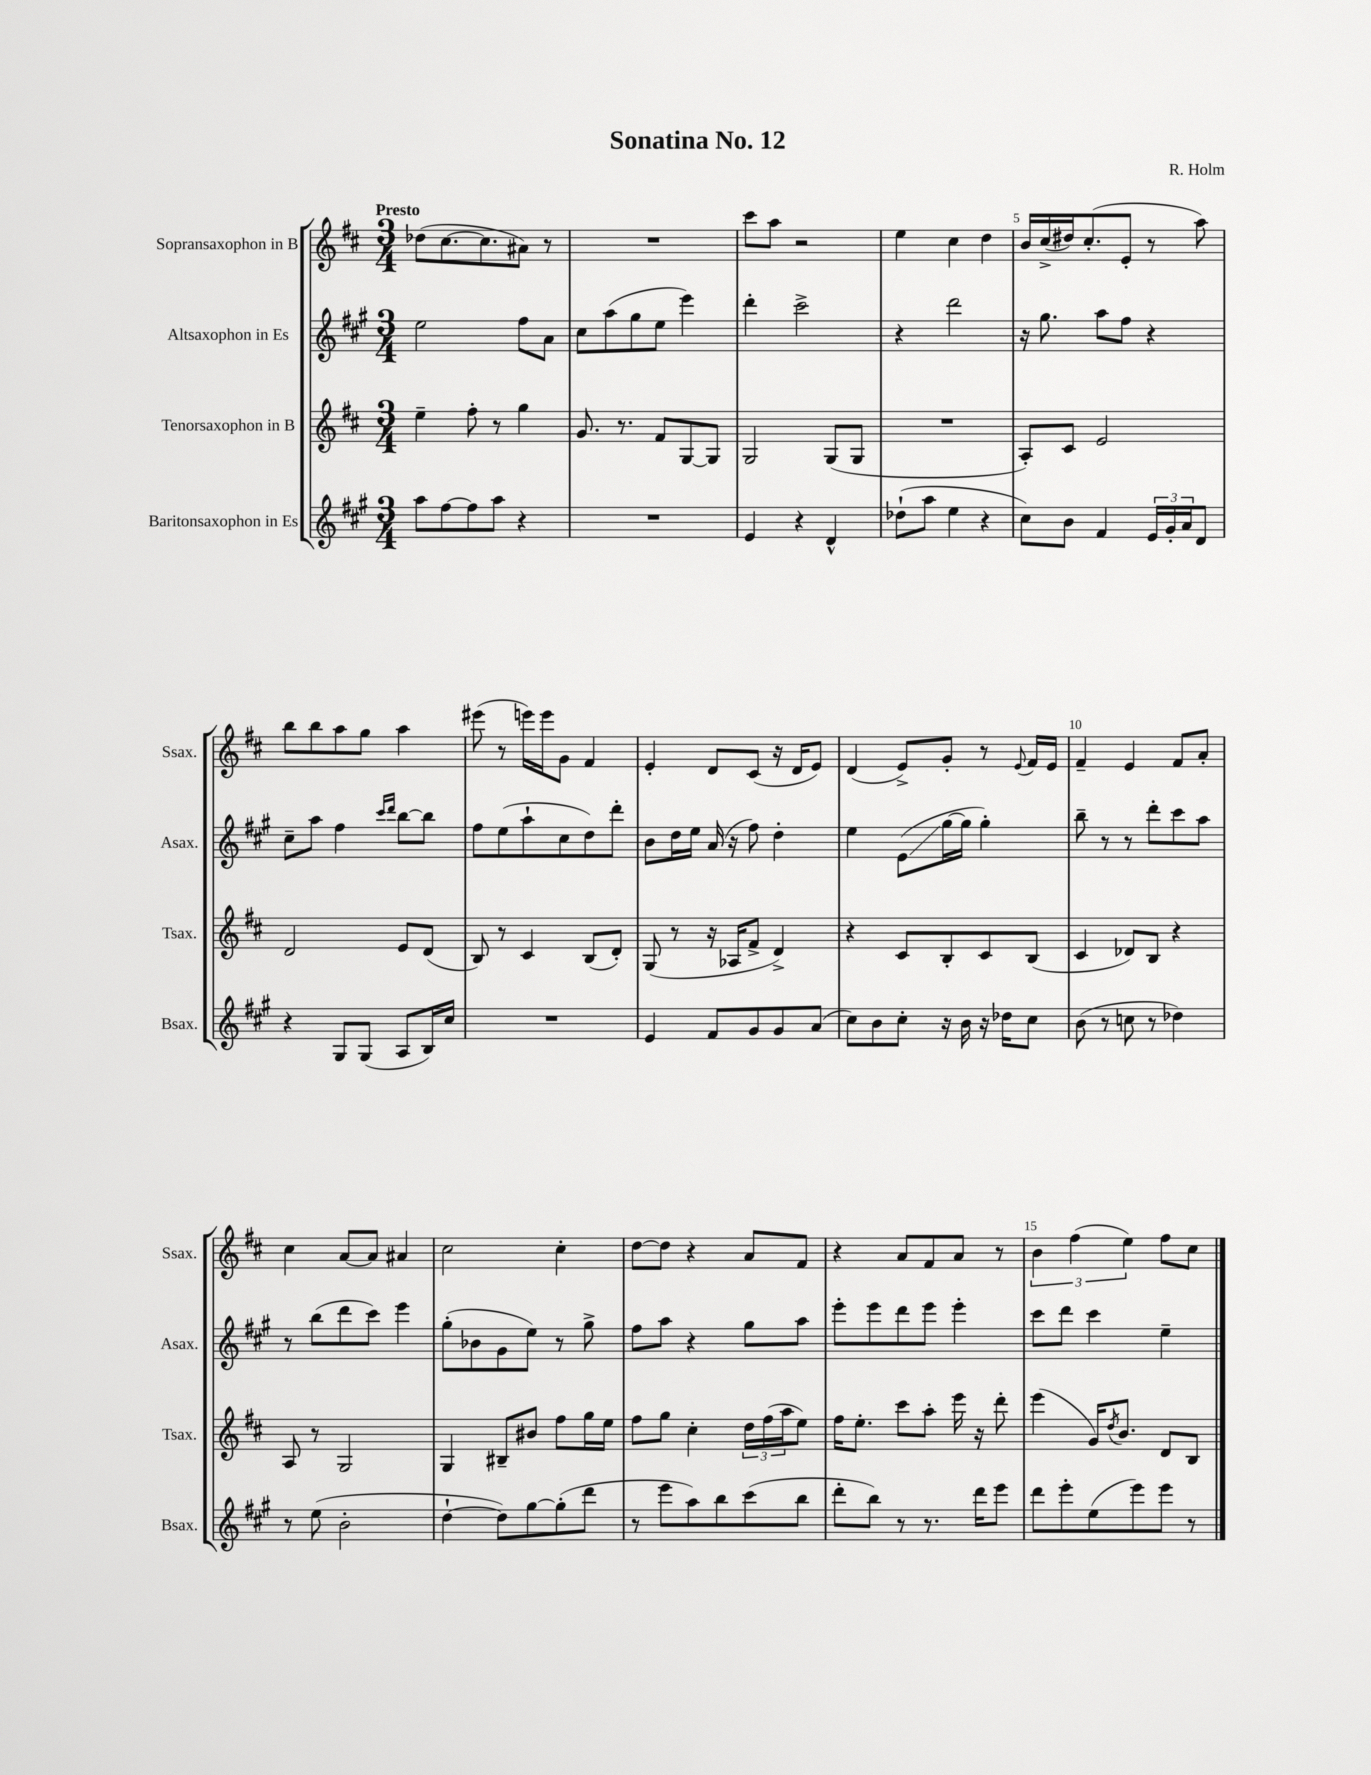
\header { title = "Sonatina No. 12" composer = "R. Holm" }
<<
\new StaffGroup <<
\new Staff = "s0" \with { instrumentName = "Sopransaxophon in B" shortInstrumentName = "Ssax." } {
    \clef treble \key d \major \numericTimeSignature \time 3/4 \tempo "Presto"
    des''8( cis''8.~ cis''8. ais'8) r8 |
    R2. |
    cis'''8 a''8 r2 |
    e''4 cis''4 d''4 |
    b'16 cis''16->( dis''16) cis''8.-.( e'8-. r8 a''8) |
    b''8 b''8 a''8 g''8 a''4 |
    eis'''8( r8 e'''16) e'''16 g'8 fis'4 |
    e'4-. d'8 cis'8( r16 d'16 e'8) |
    d'4( e'8->) g'8-. r8 \appoggiatura { e'8 } fis'16 e'16 |
    fis'4-- e'4 fis'8 a'8-. |
    cis''4 a'8~ a'8 ais'4 |
    cis''2 cis''4-. |
    d''8~ d''8 r4 a'8 fis'8 |
    r4 a'8 fis'8 a'8 r8 |
    \tuplet 3/2 { b'4 fis''4( e''4) } fis''8 cis''8 \bar "|." |
}
\new Staff = "s1" \with { instrumentName = "Altsaxophon in Es" shortInstrumentName = "Asax." } {
    \clef treble \key a \major \numericTimeSignature \time 3/4
    e''2 fis''8 a'8 |
    cis''8 a''8( gis''8 e''8 e'''4) |
    d'''4-. cis'''2-> |
    r4 d'''2 |
    r16 gis''8. a''8 fis''8 r4 |
    cis''8-- a''8 fis''4 \grace { cis'''16 d'''16 } b''8~ b''8 |
    fis''8 e''8( a''8-! cis''8 d''8) d'''8-. |
    b'8 d''16 e''16 a'16( r16 fis''8) d''4-. |
    e''4 e'8\glissando( gis''16~ gis''16 gis''4-.) |
    b''8-- r8 r8 d'''8-. cis'''8 a''8 |
    r8 b''8( d'''8 cis'''8) e'''4 |
    gis''8-.( bes'8 gis'8 e''8) r8 gis''8-> |
    fis''8 a''8 r4 gis''8 a''8 |
    e'''8-. e'''8 d'''8 e'''8 e'''4-. |
    cis'''8 d'''8 cis'''4 e''4-- \bar "|." |
}
\new Staff = "s2" \with { instrumentName = "Tenorsaxophon in B" shortInstrumentName = "Tsax." } {
    \clef treble \key d \major \numericTimeSignature \time 3/4
    e''4-- fis''8-. r8 g''4 |
    g'8. r8. fis'8 g8~ g8 |
    g2 g8( g8 |
    R2. |
    a8-.) cis'8 e'2 |
    d'2 e'8 d'8( |
    b8) r8 cis'4 b8( d'8-.) |
    g8( r8 r16 aes16 fis'8-> d'4->) |
    r4 cis'8 b8-. cis'8 b8( |
    cis'4 des'8) b8 r4 |
    a8 r8 g2 |
    g4 bis8-- bis'8 fis''8 g''16 e''16 |
    fis''8 g''8 cis''4-. \tuplet 3/2 { d''16 fis''16( a''16 } e''8) |
    fis''16 e''8.-. cis'''8 a''8-. e'''16 r16 d'''8-. |
    e'''4( g'16) \acciaccatura { d''8 } b'8. d'8 b8 \bar "|." |
}
\new Staff = "s3" \with { instrumentName = "Baritonsaxophon in Es" shortInstrumentName = "Bsax." } {
    \clef treble \key a \major \numericTimeSignature \time 3/4
    a''8 fis''8~ fis''8 a''8 r4 |
    R2. |
    e'4 r4 d'4-^ |
    des''8-!( a''8 e''4 r4 |
    cis''8) b'8 fis'4 \tuplet 3/2 { e'16 gis'16-. a'16 } d'8 |
    r4 gis8 gis8( a8 b16) cis''16 |
    R2. |
    e'4 fis'8 gis'8 gis'8 a'8( |
    cis''8) b'8 cis''8-. r16 b'16 r16 des''16 cis''8 |
    b'8( r8 c''8 r8 des''4) |
    r8 e''8( b'2-. |
    d''4~-! d''8) gis''8~ gis''8-.( d'''8 |
    r8 e'''8 a''8) b''8 cis'''8( b''8 |
    d'''8-. b''8) r8 r8. d'''16 e'''8 |
    d'''8 e'''8-. e''8( e'''8) e'''8 r8 \bar "|." |
}
>>
>>
\layout { \context { \Score \override BarNumber.break-visibility = ##(#f #t #t) barNumberVisibility = #(every-nth-bar-number-visible 5) } }
